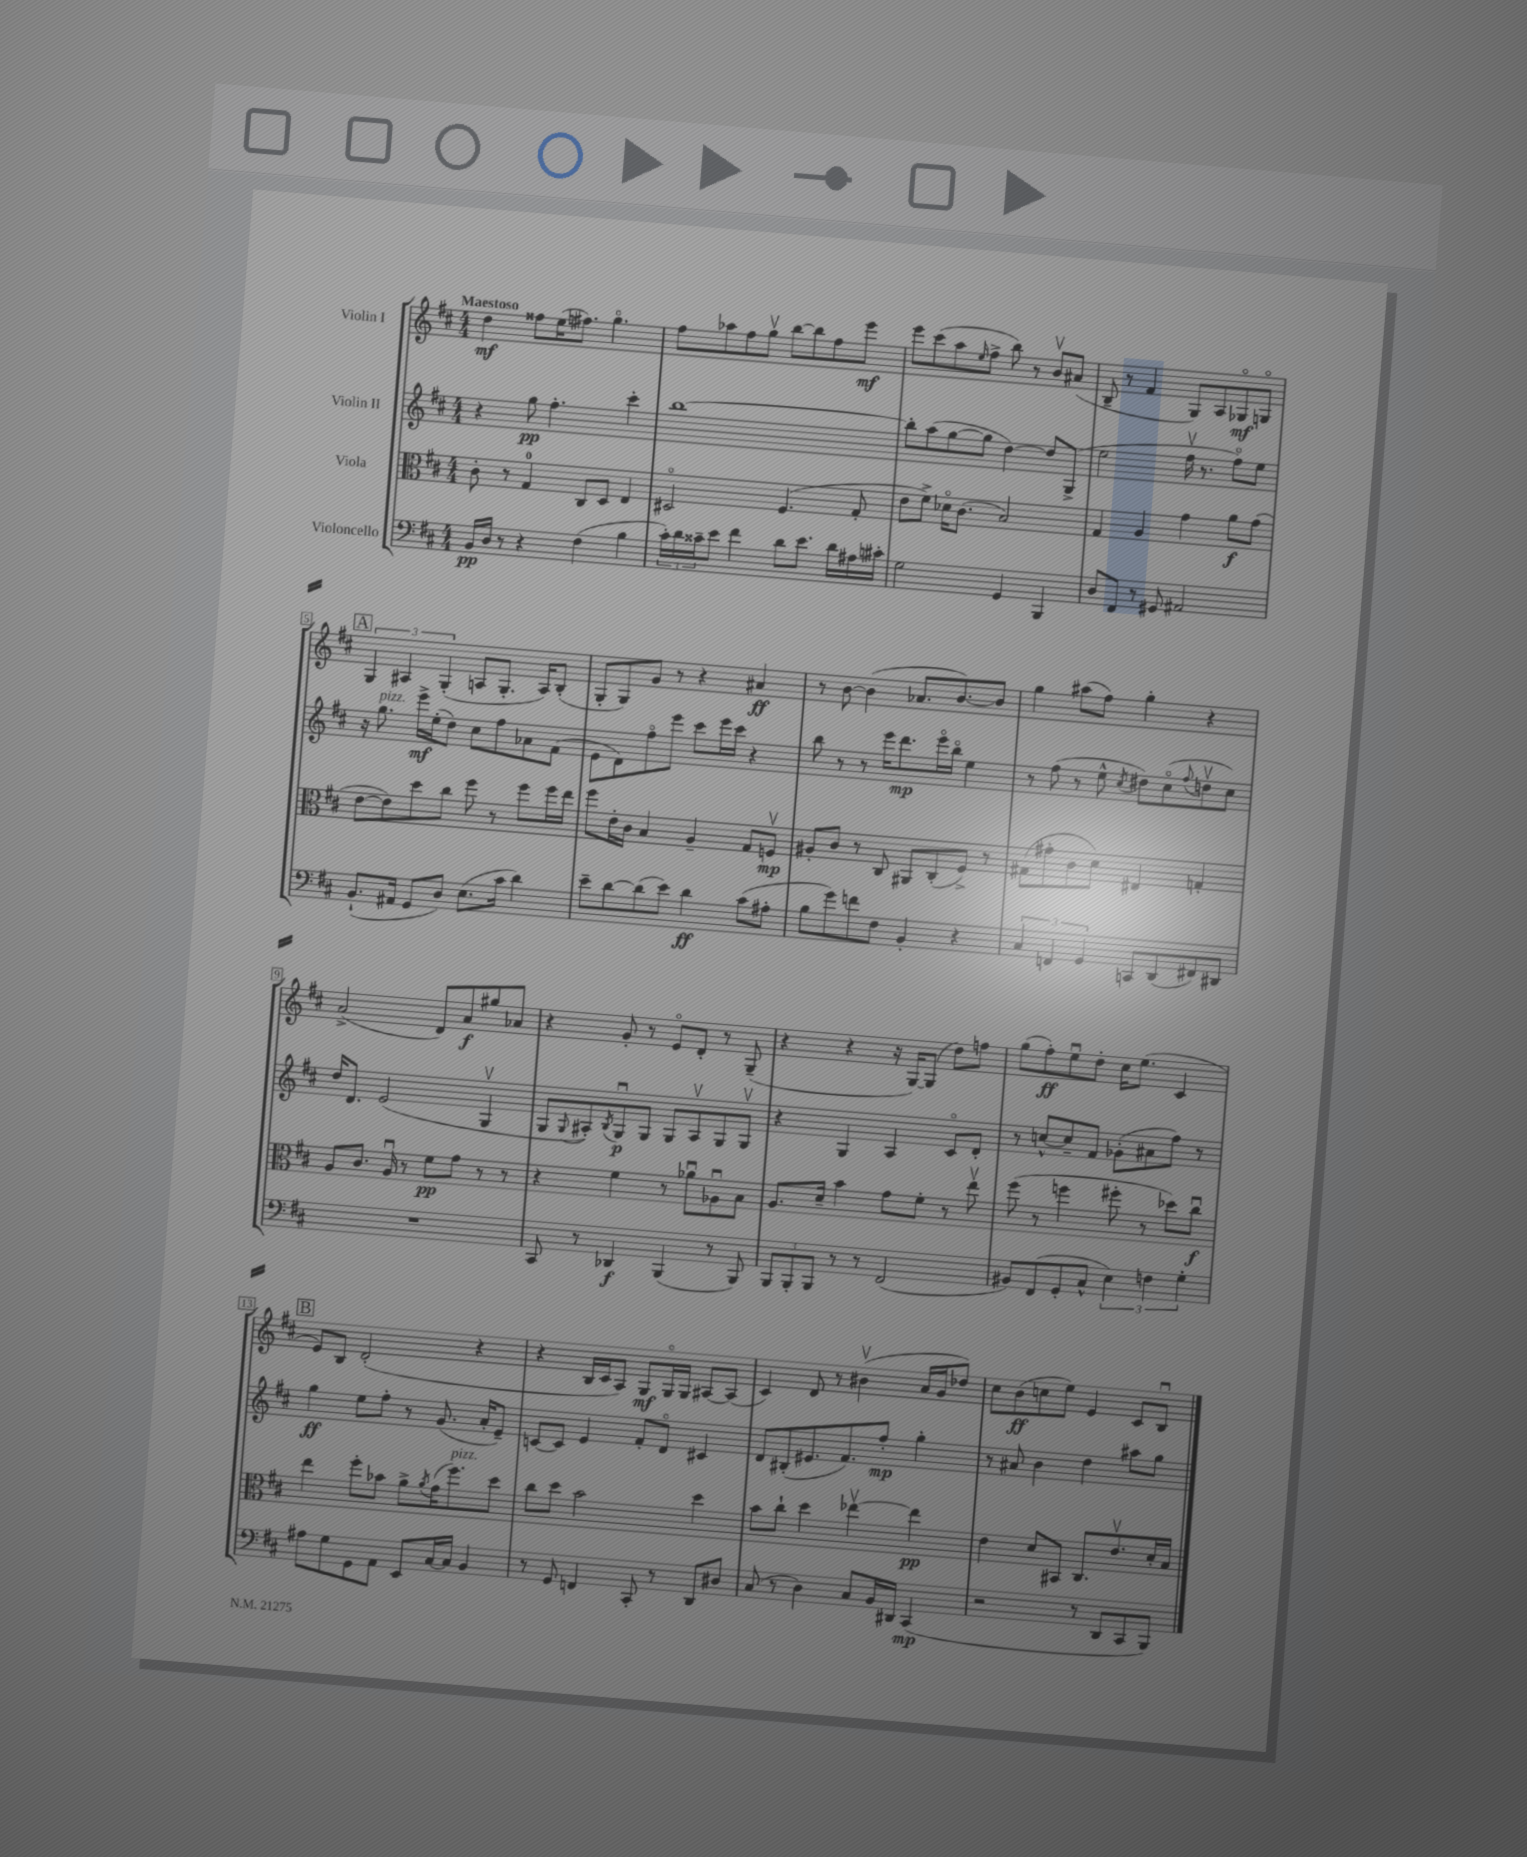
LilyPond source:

<<
\new StaffGroup <<
\new Staff = "s0" \with { instrumentName = "Violin I" } {
    \clef treble \key d \major \numericTimeSignature \time 4/4 \tempo "Maestoso"
    d''4\mf fisis''8 e''16( fis''8.) g''4.\flageolet |
    fis''8 aes''8 fis''8 g''8\upbow b''8~ b''8 fis''8 e'''8\mf |
    e'''8 cis'''8( a''8 \grace { e''16 } fis''8-> b''8) r8 b'8\upbow ais'8( |
    b8-- r8 fis'4 g8) a8 ges8\flageolet\mf g8\flageolet |
    \mark \markup { \box "A" } \tuplet 3/2 { g4 ais4 g4-.( } a8 g8.-. a16) b8-.( |
    g8-. g8) g'8 r8 r4 ais'4\ff |
    r8 b'8~ b'4( aes'8. b'8.~) b'8 |
    g''4 ais''8( fis''8) g''4-. r4 |
    a'2->( d'8) a'8\f gis''8 aes'8 |
    r4 g'8-. r8 e'8\flageolet d'8-. r8 g8--( |
    r4 r4 r16 g16~) g8( d''8) f''8 |
    g''8( fis''8-.\ff) e''8\downbow d''8-. cis''16 e''8.( cis'4 |
    \mark \markup { \box "B" } e'8) b8 d'2-.( r4 |
    r4 b16 cis'16 a8) g8\mf g16\flageolet g16 ais8~ ais8( |
    cis'4) d'8 r8 bis'4\upbow( a'16 g'16 des''8) |
    cis''8 b'8\ff( c''8 e''8) e'4 cis'8 b8\downbow \bar "|." |
}
\new Staff = "s1" \with { instrumentName = "Violin II" } {
    \clef treble \key d \major \numericTimeSignature \time 4/4
    r4 g''8\pp fis''4.-. cis'''4-. |
    b''1~ |
    b''8-. a''8( g''8~ g''8 d''4~) d''8 g8->( |
    e''2 fis''16\upbow r8. fis''8\flageolet) e''8 |
    \mark \markup { \box "A" } r16 g''8.^\markup { \italic "pizz." } e'''16->\mf e''16-.( d''8) cis''8 fis''8 aes'8 fis'8( |
    e'8 d'8) fis''8\flageolet e'''8 cis'''8 e'''16 cis'''16 r4 |
    b''8 r8 r8 e'''16 d'''8.\mp e'''16\flageolet b''16\flageolet e''4 |
    r8 fis''8( r8 e''8-^ \acciaccatura { cis''8 } dis''8) cis''8\flageolet( \appoggiatura { fis''8 } d''8\upbow cis''8) |
    d''16 d'8. e'2( g4\upbow |
    g8 \appoggiatura { g8 } ais8-.) \acciaccatura { b8 } g8\downbow\p g8 g8 ais8\upbow g8 g8\upbow |
    r4 g4 a4 cis'8\flageolet d'8-. |
    r8 c''8~-^ c''8-- fis'8 ges'8-.( ais'8 fis''8) r8 |
    \mark \markup { \box "B" } g''4\ff e''8 fis''8-. r8 g'8.( a'16-. e'8--) |
    c'8~ c'8 e'4 fis'8-. d'8\flageolet cis'4 |
    d'8 bis8-.( eis'8. fis'8.) fis''8-.\mp g''4-. |
    r8 ais'8 b'4 d''4 ais''8 g''8 \bar "|." |
}
\new Staff = "s2" \with { instrumentName = "Viola" } {
    \clef alto \key d \major \numericTimeSignature \time 4/4
    cis'8-. r8 g4-0 cis8 d8 e4 |
    dis2\flageolet fis4.( g8-. |
    e'8 fis'8->) des'16\flageolet cis'8.( b2) |
    g4 a4 g'4 a'8\f g'8( |
    \mark \markup { \box "A" } e'8~ e'8) d''8 cis''8 fis''8 r8 fis''8 fis''16 e''16 |
    fis''8 e'16-. cis'16 b4 a4-- g8 f8\upbow\mp |
    ais8-. cis'8 r8 cis8 ais,8 cis8-.( fis8->) r8 |
    gis8( gis'8-. cis'8 d'8) eis4 g4-. |
    a8 cis'8. a16\downbow r8 fis'8\pp g'8 r8 r8 |
    r4 fis'4 r8 aes'8\downbow aes8\downbow b8 |
    a8. d'16-- b'4 g'8 fis'8-. r8 e''8\upbow |
    fis''8( r8 f''4 fis''8-. r8 des''8) cis''8\downbow\f |
    \mark \markup { \box "B" } e''4 fis''8-. bes'8 a'8-> \acciaccatura { a'8 } g'16( fis''8.^\markup { \italic "pizz." }) d''8 |
    cis''8 d''8 b'2 d''4 |
    b'8 cis''8-! d''4 ees''4~\upbow ees''4\pp |
    e'4 d'8 bis,8 cis8. e'8.\upbow d'16-. b16 \bar "|." |
}
\new Staff = "s3" \with { instrumentName = "Violoncello" } {
    \clef bass \key d \major \numericTimeSignature \time 4/4
    b,16\pp d16 r8 r4 fis4( b4 |
    \tuplet 3/2 { cis'16-.) d'16 cisis'16-- } e'8 fis'4 d'8 e'8. d'16 ais16 cis'16-. |
    g2 g,4 b,,4 |
    d8 fis,8 r8 gis,8 ais,2 |
    \mark \markup { \box "A" } b,8.-!( ais,16 g,8 d8) e8.( cis'16 d'4) |
    e'8-- d'8~ d'8( e'8) d'4\ff cis'8( ais8-. |
    b8 g'8) f'8 fis8 b,4-. r4 |
    \tuplet 3/2 { cis4 f,4 g,4 } c,8 d,8( fis,8) dis,8 |
    R1 |
    cis,8 r8 des,4\f b,,4( r8 b,,8) |
    \tuplet 3/2 { b,,8 b,,8-. b,,8 } r8 r8 fis,2( |
    bis,8) fis,8( g,8-. cis8-^ \tuplet 3/2 { e4) f4 g4-. } |
    \mark \markup { \box "B" } ais8 g8 g,8 a,8 e,8 cis16~ cis16 b,4 |
    r8 g,8 f,4 cis,8-. r8 d,8 dis8 |
    cis8( r8 d4) cis8 b,16 dis,16 cis,4\mp( |
    r2 r8 d,8 cis,8 b,,8) \bar "|." |
}
>>
>>
\layout { \context { \Score \override BarNumber.stencil = #(make-stencil-boxer 0.1 0.3 ly:text-interface::print) } }
